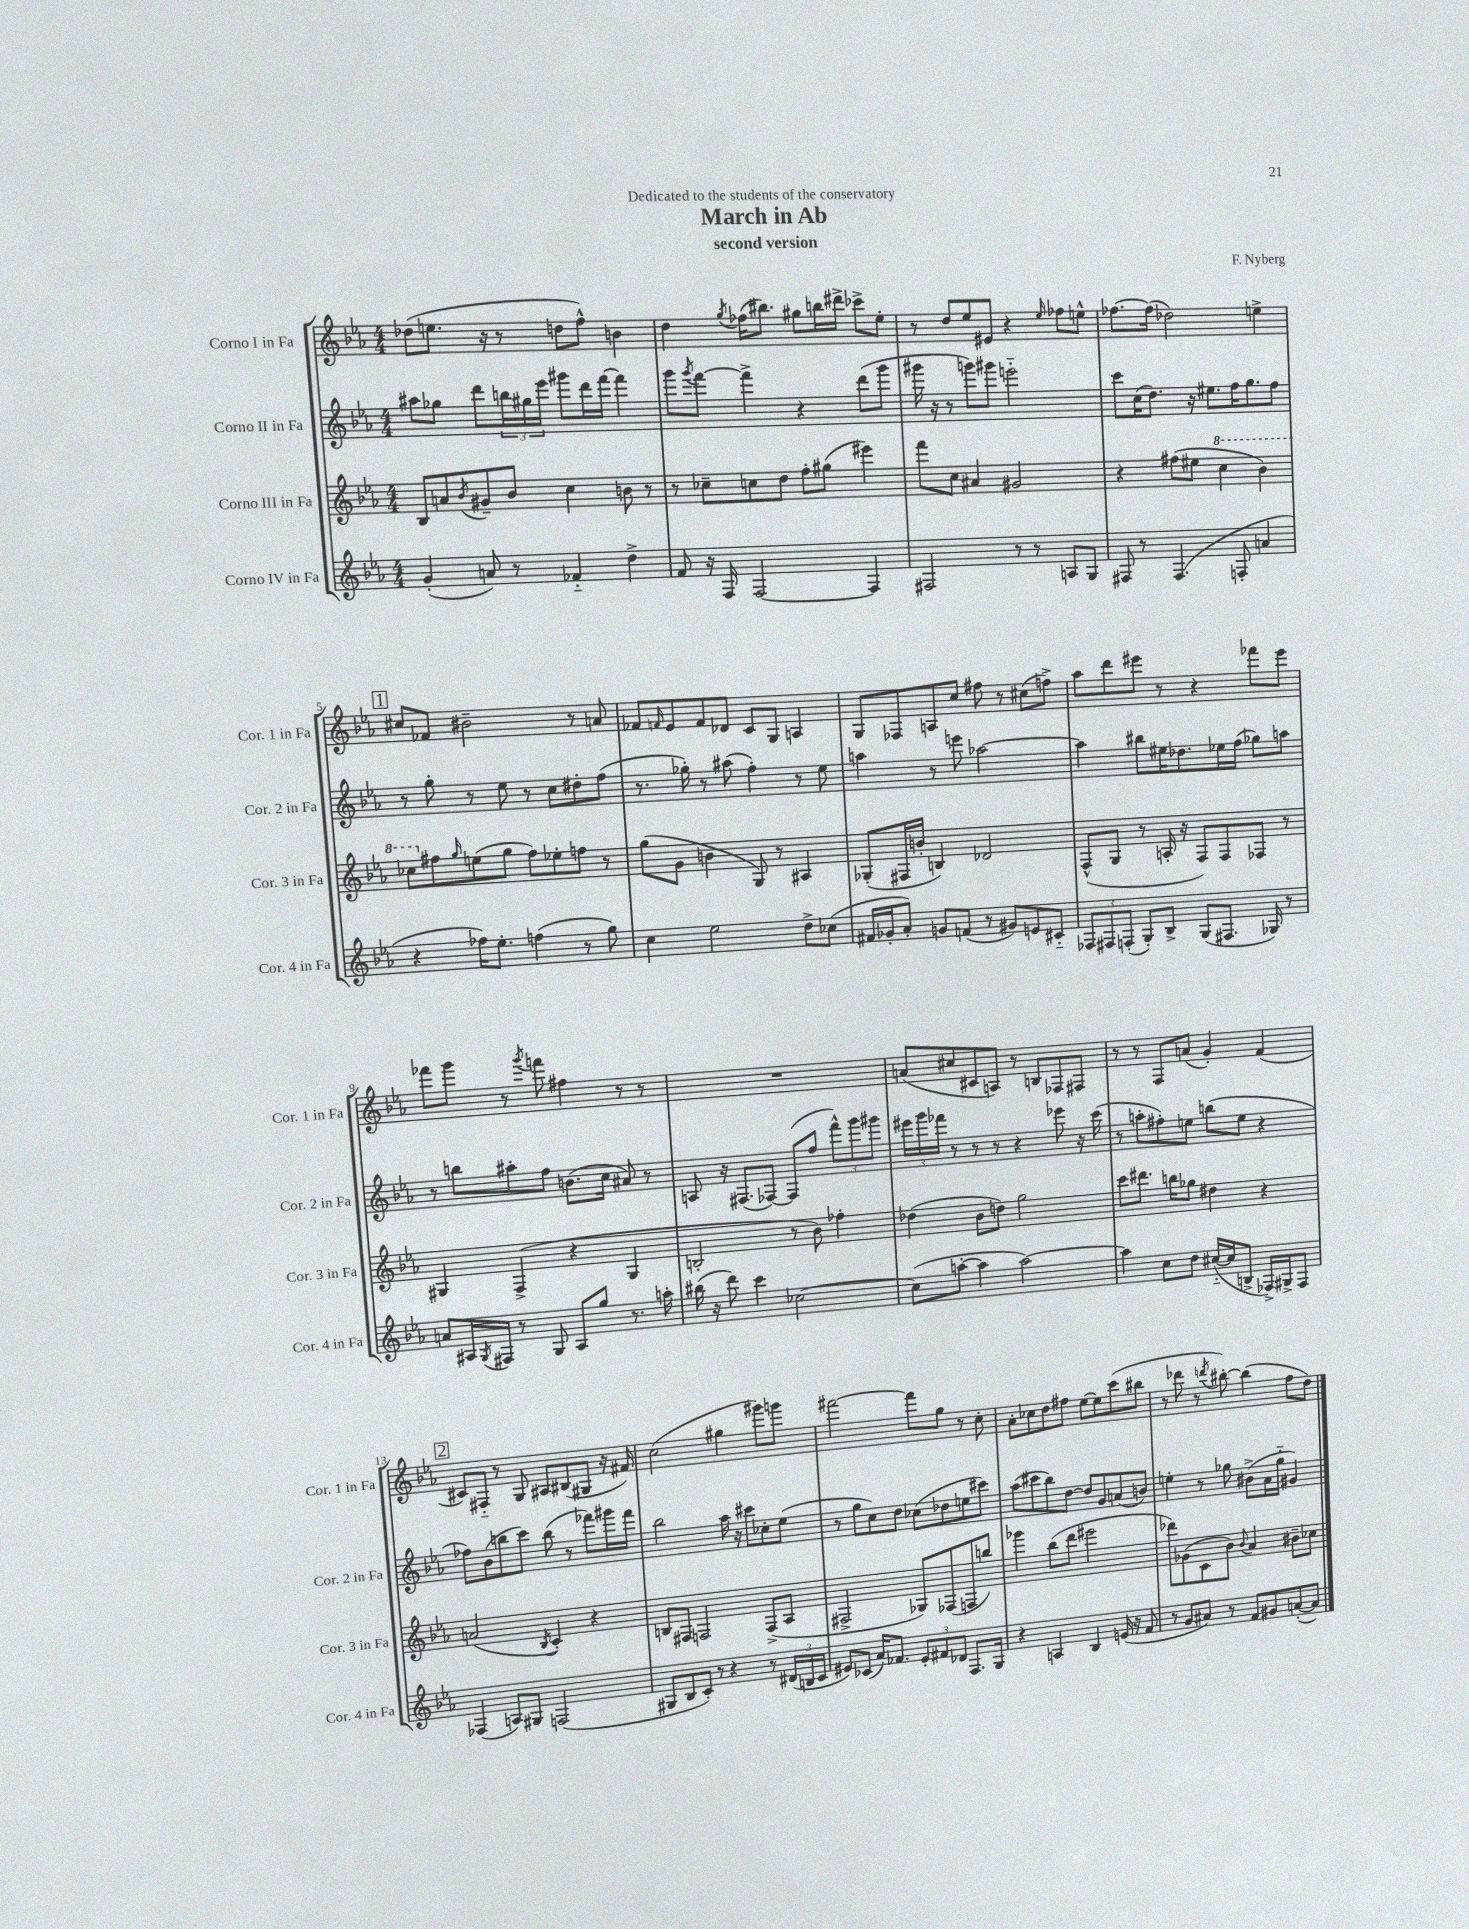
\header { title = "March in Ab" composer = "F. Nyberg" subtitle = "second version" dedication = "Dedicated to the students of the conservatory" }
<<
\new StaffGroup <<
\new Staff = "s0" \with { instrumentName = "Corno I in Fa" shortInstrumentName = "Cor. 1 in Fa" } {
    \clef treble \key ees \major \numericTimeSignature \time 4/4
    des''8( e''8. r16 r8 d''8 f''8-^) b'4 |
    d''4 \acciaccatura { g''8 } fes''16( bis''8.) gis''8 b''16 dis'''16-> ces'''8-> ees''8-. |
    r8 d''8 ees''8 eis'8 r4 \grace { ees''16 } fes''8 e''8-^ |
    fes''8.~ fes''16( des''2) e''4-> |
    \mark \markup { \box "1" } cis''8 fes'8 bis'2-- r8 a'8 |
    fes'8 \grace { f'16 } ees'8 f'8 des'8 c'8 g8 a4 |
    g8 fes8 a8 c''8 fis''8 r8 cis''8( f''8->) |
    aes''8 d'''8 eis'''8 r8 r4 fes'''8 eis'''8 |
    fes'''8 g'''8 r8 \acciaccatura { g'''8 } f'''8 fis''4 r8 r8 |
    R1 |
    a'8( cis''8 cis'8 a8) r8 b8 fes8 fis8 |
    r8 r8 f8 a'8( g'4-.) f'4( |
    \mark \markup { \box "2" } cis'8) fis8-_ r8 g8 ais8 bis8( gis8 r16 fis'16) |
    c''2( gis''4 gis'''8) g'''8 |
    fis'''2~ fis'''8 g''8 r8 c''8-. |
    aes'8-. ces''8 d''8 fis''8 ees''8~ ees''8 c'''8( bis''8 |
    r8 des'''8 r8 \acciaccatura { d'''8 } bis''8~-.) bis''4( f''8 d''8) \bar "|." |
}
\new Staff = "s1" \with { instrumentName = "Corno II in Fa" shortInstrumentName = "Cor. 2 in Fa" } {
    \clef treble \key ees \major \numericTimeSignature \time 4/4
    ais''8 ges''8 d'''8 \tuplet 3/2 { b''16 gis''16 ees'''16 } gis'''8 d'''16 f'''16~ f'''4 |
    g'''8 \acciaccatura { g'''8 } f'''8~ f'''4-> r4 d'''8( g'''8 |
    gis'''16 r16 r8 g'''8) gis'''8 e'''2-_ |
    c'''8 c''16( d''8.) r16 eis''8. f''16 g''8. f''8 |
    \mark \markup { \box "1" } r8 g''8-. r8 ees''8 r8 c''8 dis''8-. f''8( |
    r8. ges''16-.) r8 ais''8( f''4-.) r8 ees''8 |
    a''4 r8 e'''8 aes''2~ |
    aes''4 bis''8 eis''16 des''8. ees''16 f''16( ges''8) a''8 |
    r8 b''8 ais''8-. f''8 b'8.( c''16 ais'8) r8 |
    a8 r16 fis8.( fes8~) fes8( f''8 \tuplet 3/2 { f'''8-^) g'''8 gis'''8 } |
    \tuplet 3/2 { eis'''16 g'''16 fes'''16 } r8 r8 r8 r4 ees'''8 r16 c'''16( |
    r8 a''8-. fis''8-.) e''8 b''8( e''8 r4 |
    \mark \markup { \box "2" } fes''8) bes'8( b''8 c'''8) b''8( r8 fes'''8) gis'''16 fes'''16 |
    bes''2 aes''16 r16 cis'''8 ces''8-. ees''8( |
    r8 g''8 c''8) d''8 ces''8( des''8 e''8 cis'''8) |
    aes''8( cis'''8 bes''8) d''8~ d''8 g'8 a'8( b'8) |
    e''4-. r8 ges''8 bis'8->( aes'16 ges''16-_ gis'4) \bar "|." |
}
\new Staff = "s2" \with { instrumentName = "Corno III in Fa" shortInstrumentName = "Cor. 3 in Fa" } {
    \clef treble \key ees \major \numericTimeSignature \time 4/4
    bes8 a'8 \acciaccatura { bes'8 } gis'8-- bes'8 c''4 b'8 r8 |
    r8 ces''8-- c''8 d''8 f''8-. gis''8( eis'''4) |
    f'''8 c''8 ais'4 gis'2 |
    r4 fis''8( eis''8 \ottava #1 c'''4 bes''4) |
    \mark \markup { \box "1" } ces'''8 \ottava #0 fis''8 \grace { g''16 } e''8( g''8 fis''8) ees''8-. f''8 r8 |
    g''8( g'8 b'4 g8) r8 ais4 |
    ges8-.( fis16 b'16-. b4) des'2 |
    f8-^( g8 r8 a16-. r16 f8) f8 fes8 r8 |
    gis4 f4->( r4 gis4 |
    b2-. r8 bes'8) fes''4-. |
    des''4( bes'8 d''8) g''2 |
    c'''8 dis'''8. b''16 ges''8 dis''4 r4 |
    \mark \markup { \box "2" } a'2( \acciaccatura { bes8 } c'4-.) r4 |
    b8 fis8 f2 f8->( aes8 |
    fis2-> ges8) fes8( f8 b''8) |
    ges'''4 bes''8( d'''8 eis'''2 |
    des'''8) ges'8( c'8 bes'8) \appoggiatura { bes'8 } aes'4 bis'8-- ces''8 \bar "|." |
}
\new Staff = "s3" \with { instrumentName = "Corno IV in Fa" shortInstrumentName = "Cor. 4 in Fa" } {
    \clef treble \key ees \major \numericTimeSignature \time 4/4
    g'4-.( a'8) r8 fes'4-_ d''4-> |
    f'8 r16 f16 f2~ f4 |
    fis2 r8 r8 a8 g8 |
    fis8 r8 fis4.( f8-. a'4 |
    \mark \markup { \box "1" } r4 fes''16) ees''8.-. f''4( r8 g''8) |
    c''4 ees''2 d''8-> ces''8( |
    fis'16 ges'16-. aes'8-.) g'8 f'8( r8 gis'8) e'8 cis'8-_ |
    \tuplet 3/2 { fes8 fis8 f8-.( } g8-.) bes8-> g8( fis8. ges16) r8 |
    a'8 ais16 \acciaccatura { g8 } fis16 r8 g8 ais8 g''8 r8. a''16-. |
    bis''16( r16 d'''8) c'''4 ces''2~ |
    ces''8( a''8~-. a''4 a''2~) |
    a''4 c''8 d''8 cis''16~-_( cis''16 b8-> fes16->) gis16-> fes8 |
    \mark \markup { \box "2" } fes4( a8) gis8 f2( |
    gis8 bes8 c'8-.) r8 r4 r8 \tuplet 3/2 { dis'16( b16 c'16 } |
    eis'8) ces'8( aes'16) fes'8. \tuplet 3/2 { eis'8-. fis'8 des'8 } f8. g16 |
    r4 a4 bes4 e'16( r16 f'8 |
    r8 g'8 ais'8) r8 f'8 gis'8 a'8~-.( a'8) \bar "|." |
}
>>
>>
